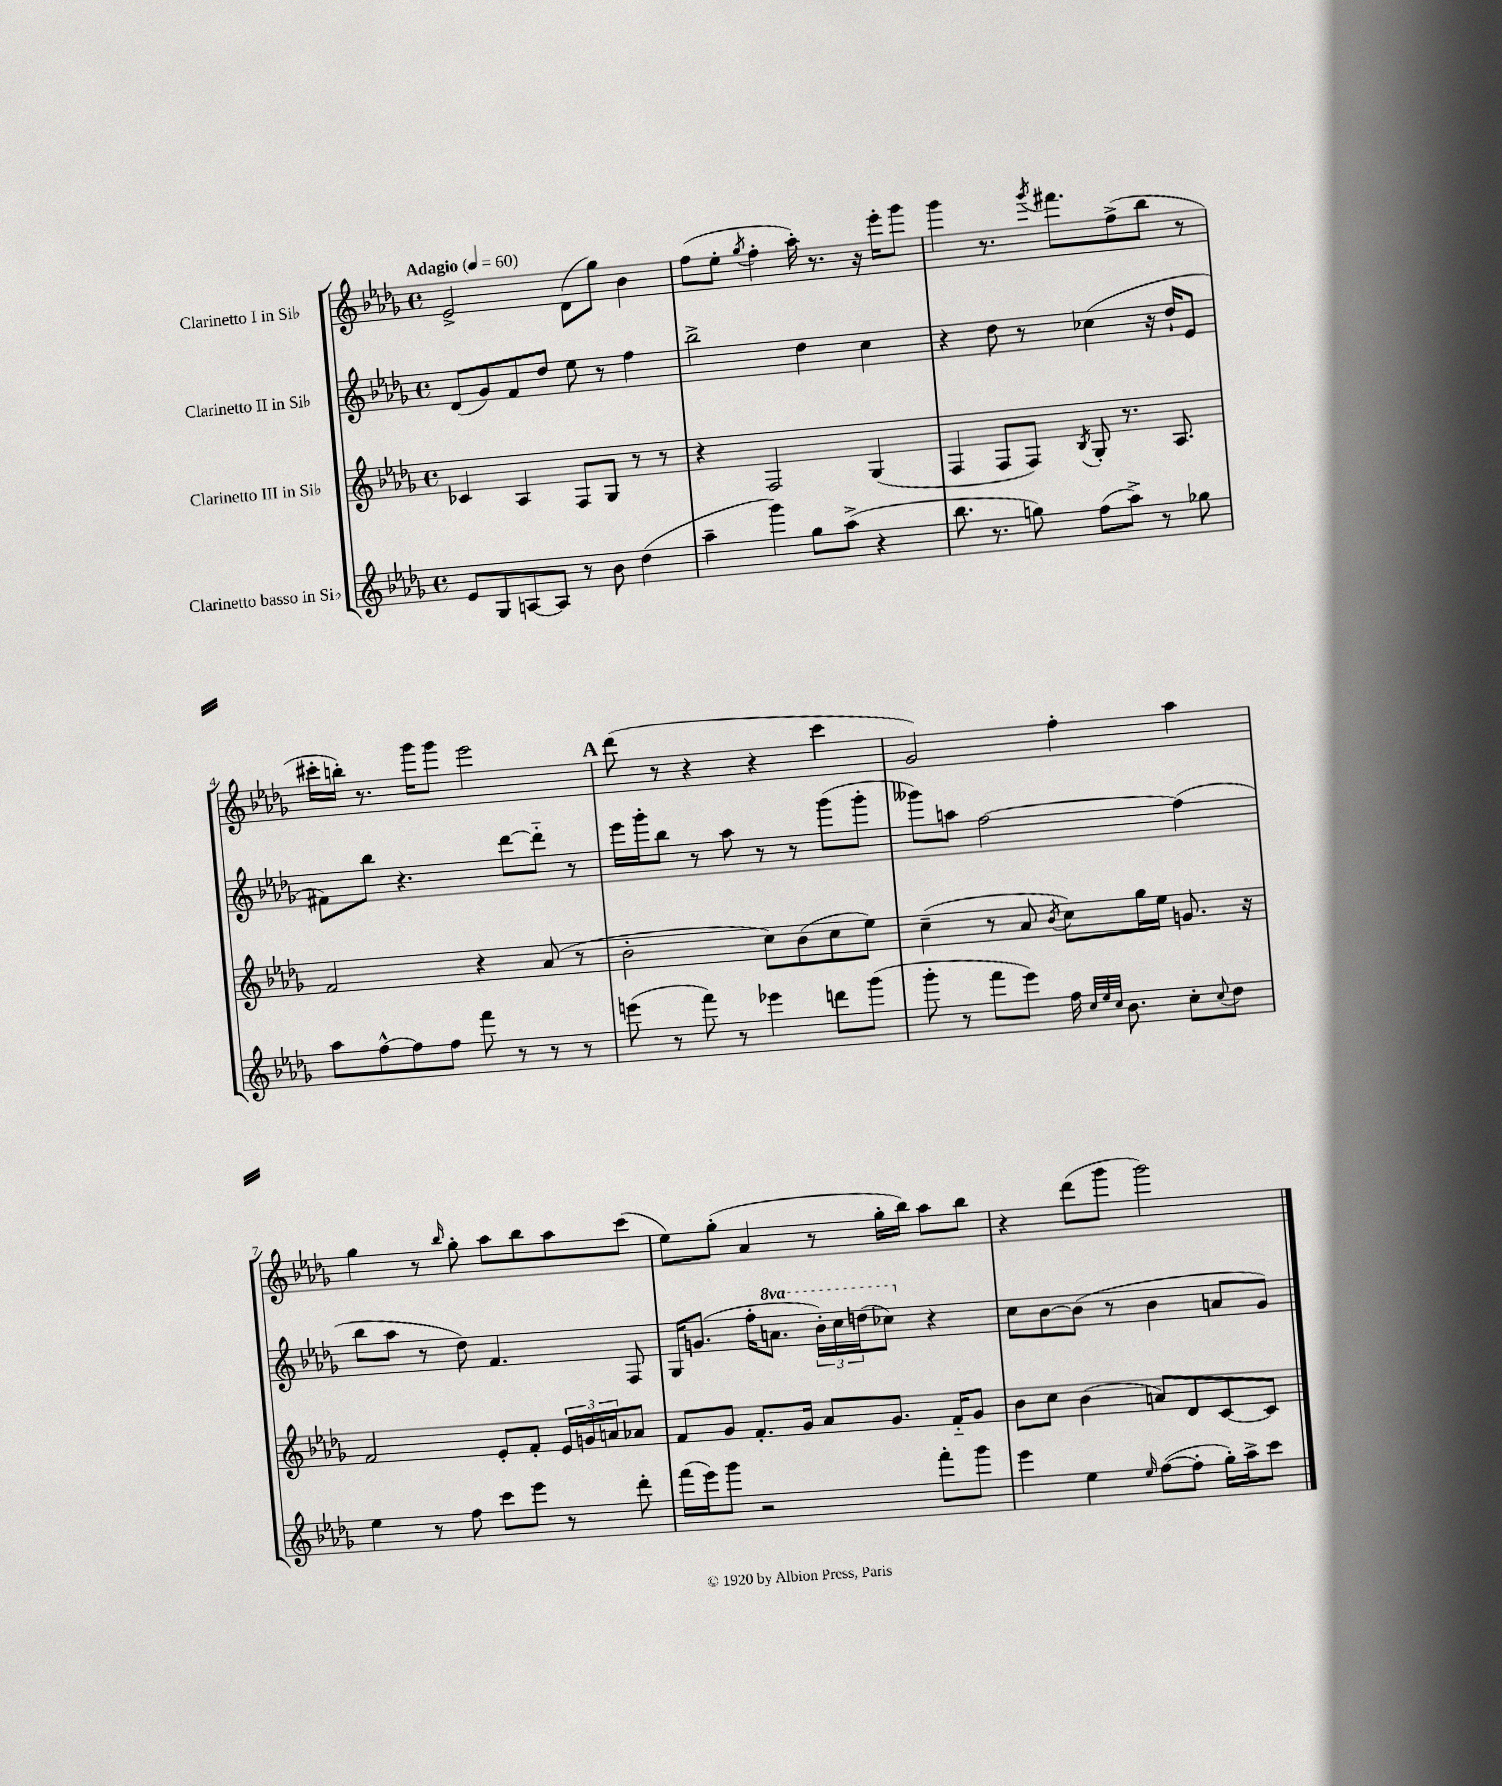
<<
\new StaffGroup <<
\new Staff = "s0" \with { instrumentName = "Clarinetto I in Sib" } {
    \clef treble \key des \major \defaultTimeSignature \time 4/4 \tempo "Adagio" 4 = 60
    ees'2-> des'8( ges''8) bes'4 |
    f''8( ees''8-. \acciaccatura { ges''8 } f''4-. aes''16-.) r8. r16 ees'''16-. ges'''8 |
    ges'''4 r8. \acciaccatura { ges'''8 } fis'''8. f''8->( bes''8 r8 |
    cis'''16-. b''16-.) r8. ges'''16 ges'''8 ees'''2 |
    \mark \markup { \bold "A" } des'''8( r8 r4 r4 c'''4 |
    ges'2) f''4-. aes''4 |
    ges''4 r8 \grace { bes''16 } ges''8-. aes''8 bes''8 aes''8 c'''8( |
    ees''8) ges''8-.( aes'4 r8 ges''16-. bes''16) aes''8 bes''8 |
    r4 des'''8( ges'''8 ges'''2) \bar "|." |
}
\new Staff = "s1" \with { instrumentName = "Clarinetto II in Sib" } {
    \clef treble \key des \major \defaultTimeSignature \time 4/4 \set Staff.ottavationMarkups = #ottavation-simple-ordinals
    des'8( ges'8) f'8 des''8 ees''8 r8 f''4 |
    bes''2-> des''4 c''4 |
    r4 des''8 r8 ces''4( r16 des''16-! ees'8 |
    fis'8) bes''8 r4. des'''8~ des'''8-_ r8 |
    \mark \markup { \bold "A" } ees'''16 ges'''16-. bes''8 r8 aes''8 r8 r8 ges'''8( ges'''8-. |
    geses'''8) a''8 f''2~ f''4( |
    bes''8 aes''8 r8 des''8) f'4. f8 |
    ges16 g'8.( f''16-. \ottava #1 a''8. \tuplet 3/2 { bes''16-.) c'''16 d'''16( } ces'''8) \ottava #0 r4 |
    c''8 bes'8~ bes'8( r8 bes'4 a'8 ges'8) \bar "|." |
}
\new Staff = "s2" \with { instrumentName = "Clarinetto III in Sib" } {
    \clef treble \key des \major \defaultTimeSignature \time 4/4
    ces'4 aes4 f8 ges8 r8 r8 |
    r4 f2 ges4( |
    f4 f8 f8) \acciaccatura { bes8 } ges8-. r8. aes8. |
    f'2 r4 aes'8( r8 |
    \mark \markup { \bold "A" } bes'2-. c''8) bes'8( c''8 ees''8) |
    c''4--( r8 aes'8 \acciaccatura { bes'8 } c''8) ges''16 ees''16 g'8. r16 |
    f'2 ees'8-. f'8-. \tuplet 3/2 { ees'16 g'16 a'16 } aes'8 |
    f'8 ges'8 f'8.-. ges'16 aes'8 ges'8. f'16-_ ges'8 |
    bes'8 c''8 bes'4( a'8) des'8 c'8~ c'8 \bar "|." |
}
\new Staff = "s3" \with { instrumentName = "Clarinetto basso in Sib" } {
    \clef treble \key des \major \defaultTimeSignature \time 4/4
    ees'8 ges8 a8~ a8 r8 bes'8 des''4( |
    aes''4-- ges'''4) ges''8 aes''8->( r4 |
    bes''8. r8. g''8) f''8( aes''8->) r8 ges''8 |
    aes''8 f''8~-^ f''8 f''8 f'''8 r8 r8 r8 |
    \mark \markup { \bold "A" } e'''8( r8 f'''8) r8 ees'''4 d'''8 ges'''8( |
    ges'''8-. r8 f'''8 ees'''8) f''16 \grace { c''32 ees''32 c''32 } bes'8. c''8-. \appoggiatura { c''8 } des''8 |
    ees''4 r8 f''8 c'''8 ees'''8 r8 des'''8-. |
    f'''16( ees'''16) ges'''8 r2 f'''8-. ges'''8 |
    ees'''4 ees''4 \grace { ees''16 } f''8~( f''8-. ges''16-.) aes''16-> c'''8 \bar "|." |
}
>>
>>
